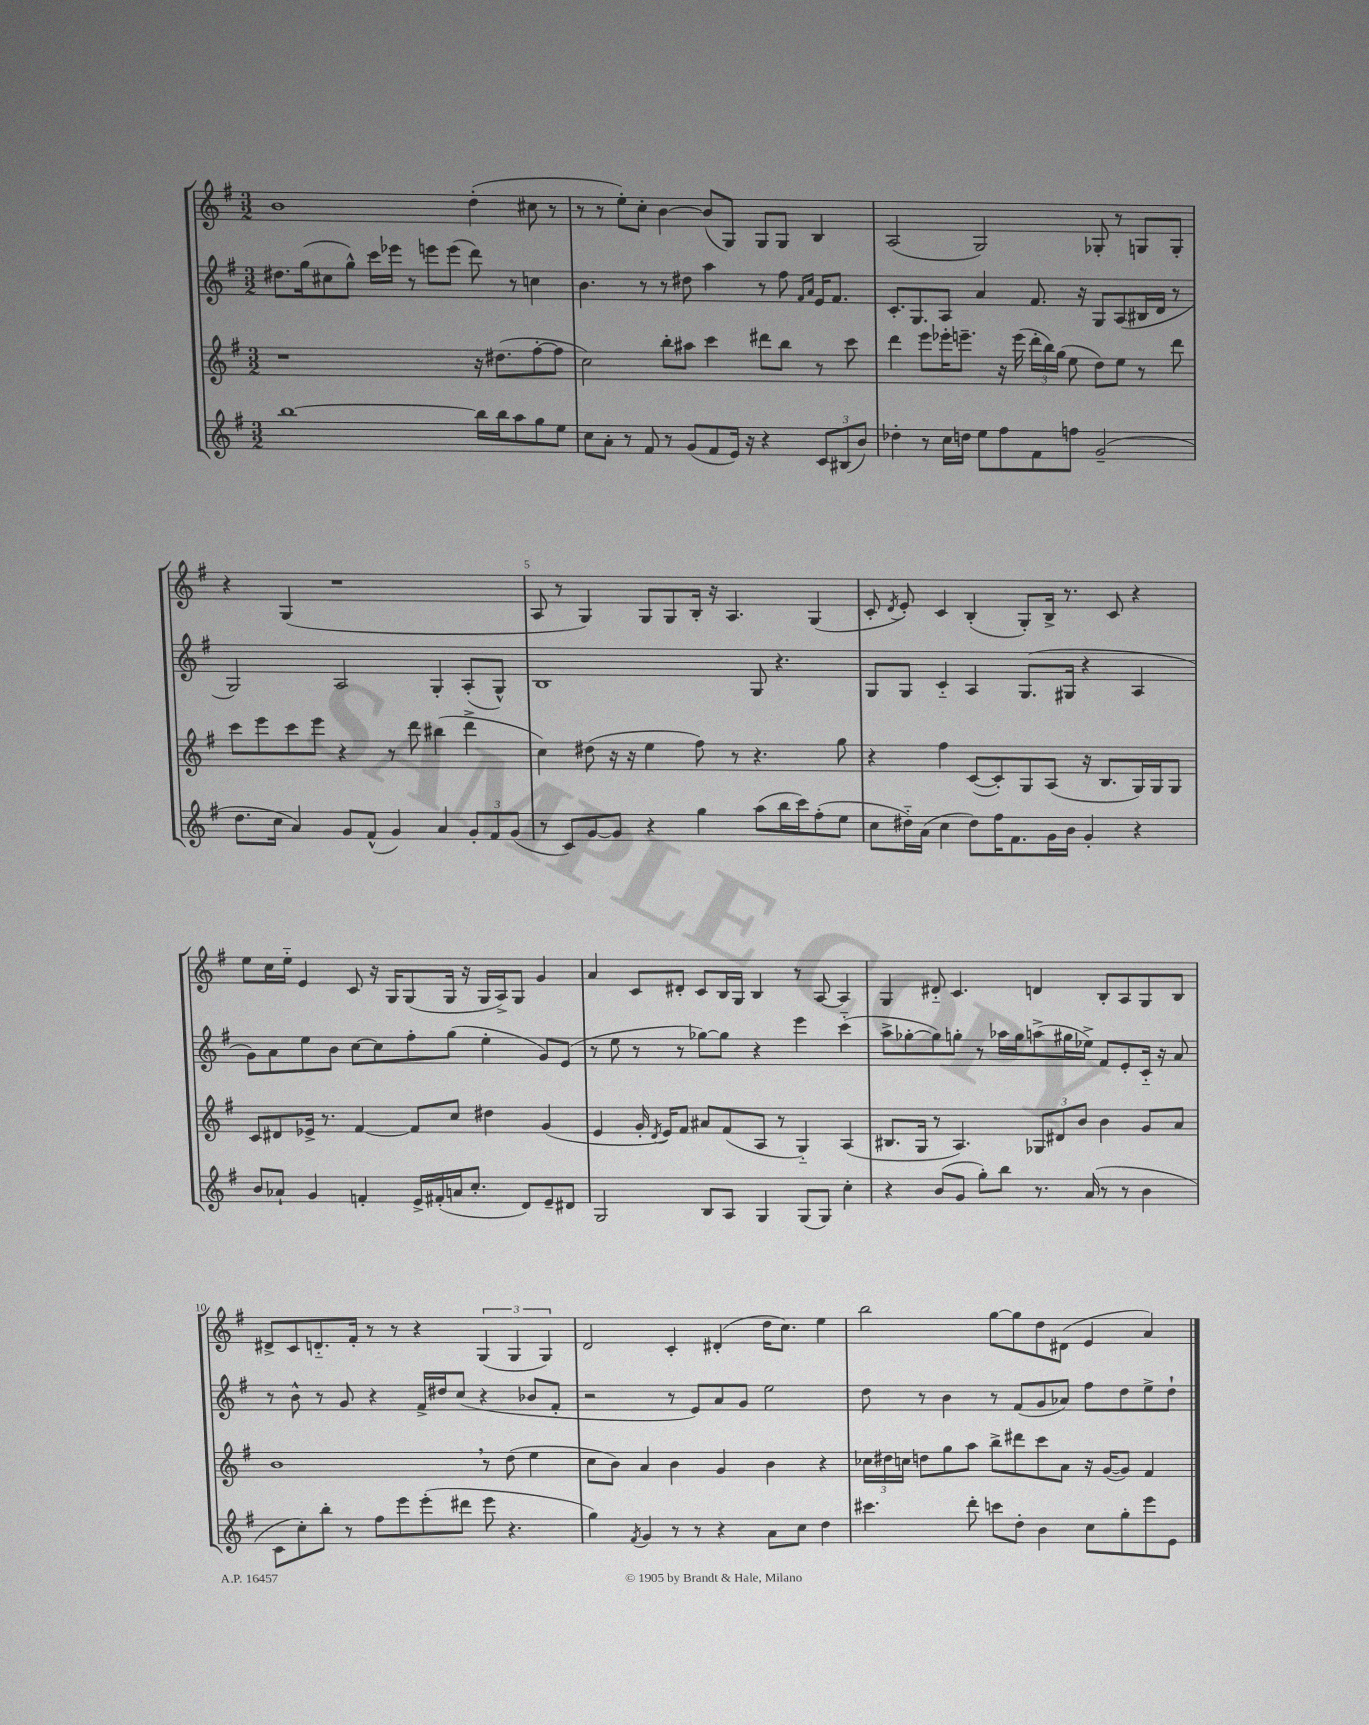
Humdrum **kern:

**kern	**kern	**kern	**kern
*staff4	*staff3	*staff2	*staff1
*clefG2	*clefG2	*clefG2	*clefG2
*k[f#]	*k[f#]	*k[f#]	*k[f#]
*M3/2	*M3/2	*M3/2	*M3/2
[1bb	1r	8.dd#	1b
.	.	(16gg	.
.	.	8cc#	.
.	.	8gg^^)	.
.	.	16ccc	.
.	.	16eee-	.
.	.	8r	.
.	.	8eee	.
.	.	(8eee	.
16bb]	16r	8ddd)	(4dd'
16bb	(8.dd#	.	.
8aa	.	8r	.
8gg	[8ff#'	4cc	8cc#
8ee	8ff#]	.	8r
=	=	=	=
8cc	2cc)	4.b	8r
8a'	.	.	8r
8r	.	.	8ee')
8f#	.	8r	8cc'
8r	8bb'	8r	[4b
(8g	8aa#	8dd#	.
8f#	4ccc	4aa	(8b]
16e)	.	.	8G)
16r	.	.	.
4r	8ddd#	8r	8G
.	8bb	8ff#	8G
.	.	16qqf#	.
.	.	16qqa	.
12c	8r	16e	4B
.	.	8.f#	.
(12B#	.	.	.
.	8ccc	.	.
12b)	.	.	.
=	=	=	=
4dd-'	4ddd	8.c'	(2A
.	.	8.G	.
8r	8eee	.	.
16cc	16eee-'	8A	.
16dd	8.eee~	.	.
8ee	.	4a	2G)
8ff#	16r	.	.
.	(16eee	.	.
8f#	24ddd'	8.f#	.
.	24bb)	.	.
.	(24gg	.	.
8ff	8ee	.	.
.	.	16r	.
(2g~	8dd)	8G	8G-'
.	8ee	(8A	8r
.	8r	16B#	8G
.	.	16d	.
.	8ddd	8r	8G'
=	=	=	=
8.dd	8ccc	2G)	4r
.	8eee	.	.
16cc	.	.	.
4a)	8ccc	.	(4G
.	8eee	.	.
8g	4r	2A	1r
(8f#^^	.	.	.
4g)	8r	.	.
.	8ddd	.	.
4a	(4bb#	4G'	.
12g'	4ddd^	(8A'	.
12f#	.	.	.
.	.	8G^^)	.
(12g	.	.	.
=	=	=	=
8r	4cc)	1B	8A
8c)	.	.	8r
[8g	(8dd#	.	4G)
8g]	16r	.	.
.	16r	.	.
4r	4ee	.	8G
.	.	.	8G
4gg	8ff#)	.	16B'
.	.	.	16r
.	8r	.	4.A
(8aa	4.r	8G	.
16bb	.	4.r	.
16ccc)	.	.	.
(8ff#'	.	.	(4G
8ee	8gg	.	.
=	=	=	=
8cc	4r	8G	8c'
.	.	.	8qd
16dd#'~)	.	8G	8e')
(16a	.	.	.
4cc	4ff#	4c'~	4c
8dd#)	([8c	4A	(4B'
16ff#	8c'])	.	.
8.f#	.	.	.
.	8G	(8.G	8G')
16g	(8A	.	16B^
16b	.	16G#	8.r
4g'	16r	4r	.
.	8.B	.	.
.	.	.	8c
4r	16G)	4A	4r
.	16G	.	.
.	8G	.	.
=	=	=	=
8b	8c	8g)	8ee
8a-`	8d#	8a	16cc
.	.	.	16ee'~
4g	16e-^	8ee	4e
.	8.r	.	.
.	.	8b	.
4f'	[4f#	[8cc	8c
.	.	8cc]	16r
.	.	.	16G
16e^	8f#]	8ff#'	(8G
(16f#'	.	.	.
16a	8cc	(8gg	16G
8.cc'	.	.	16r
.	4dd#	4ee'	16G
.	.	.	16A^)
8d)	.	.	8G
8e~	(4g	8g)	4g
8d#	.	(8e	.
=	=	=	=
2G	4e	8r	4a
.	.	8ee	.
.	16g'	8r	8c
.	8qd	.	.
.	16e)	.	.
.	8f#	8r	8d#'
8B	8a#	[8gg-)	8c
8A	(8f#	8gg-]	16B
.	.	.	16G
4G	8A	4r	4B
.	8r	.	.
(8G	4G'~)	4eee	8r
8G)	.	.	[8A
4cc'	(4A	(4ccc'~	4A]
=	=	=	=
4r	8.B#	8aa^	4G
.	.	[8gg-'	.
.	16G	.	.
(8b	8r	8gg-])	8d#'~
8g	4.A)	8gg'	4.c
8gg')	.	8r	.
8bb	.	16aa-	.
.	.	16gg	.
8.r	12G-	(8aa^	4d
.	12d#	.	.
.	.	16gg#	.
.	12b	.	.
(16a	.	16ee-^)	.
8r	4b	8f#	8B'
8r	.	8e'	8A
4b	8g	16c'~	8G
.	.	16r	.
.	8a	8a	8B
=	=	=	=
8c	1b	8r	8d#^
8cc')	.	8b^^	8c
8bb'	.	8r	8.d'~
8r	.	8g	.
.	.	.	16f#'
8ff#	.	4r	8r
8eee	.	.	8r
(8eee'	.	16f#^	4r
.	.	16dd#	.
8ddd#	.	(8cc	.
8eee	8r	4r	(6G
4.r	(8dd	.	.
.	.	.	6G
.	4ee	8b-	.
.	.	.	6G)
.	.	8f#'	.
=	=	=	=
4gg)	8cc	2r	2d
.	8b)	.	.
8qf#	.	.	.
4g	4a	.	.
8r	4b	8r	4c'
8r	.	8e)	.
4r	4g	8a	(4d#'
.	.	8g	.
8a	4b	2ee	16dd
.	.	.	8.cc)
8cc	.	.	.
4dd	4r	.	4ee
=	=	=	=
4.ccc#	24cc-	8dd	2bb
.	24dd#	.	.
.	24cc	.	.
.	8dd	8r	.
.	8gg	4b	.
8ddd'	8aa	.	.
8ccc	8bb^	8r	[8gg
8dd'	8ddd#	(8f#	8gg]
4b	8ccc	8g	8dd
.	8a	8a-)	(8d#
8cc	16r	8ff#	4e
.	([16g	.	.
8gg'	8g])	8dd	.
8eee	4f#	8ee^	4a)
8e	.	8dd`	.
==	==	==	==
*-	*-	*-	*-
